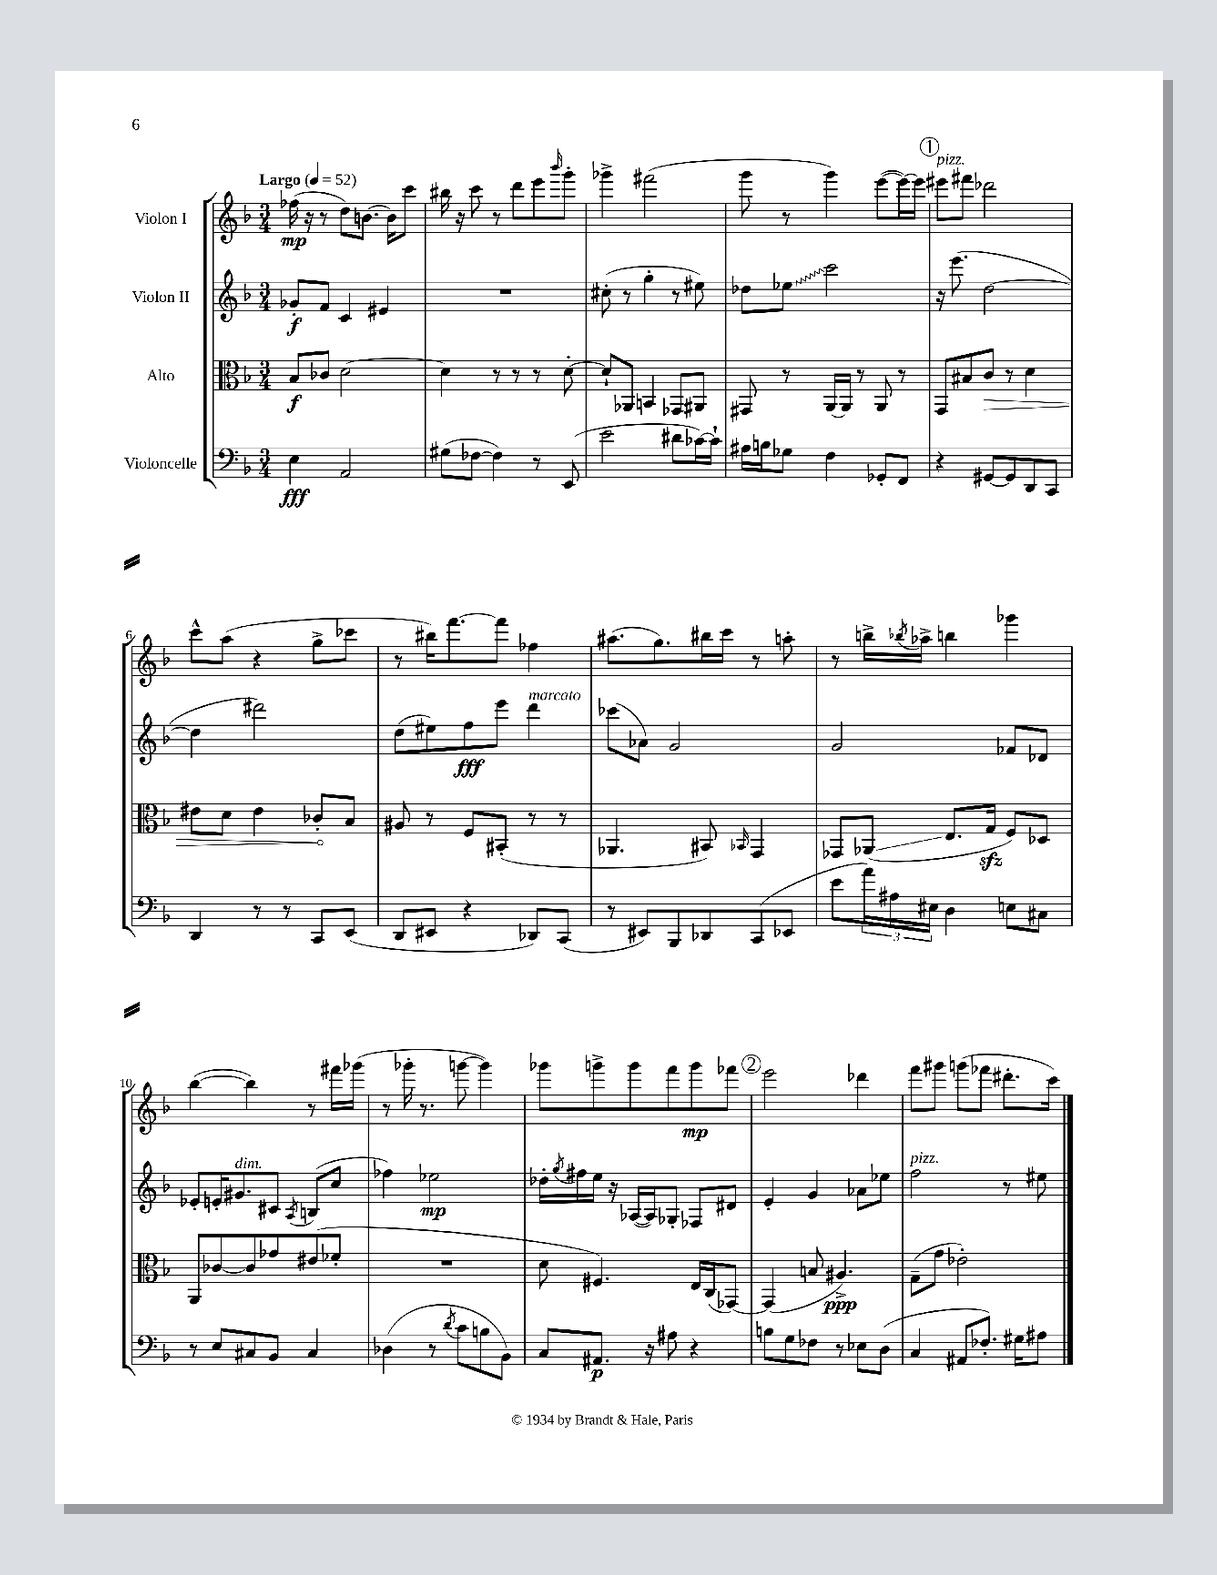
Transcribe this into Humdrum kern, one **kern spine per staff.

**kern	**kern	**kern	**kern
*staff4	*staff3	*staff2	*staff1
*clefF4	*clefC3	*clefG2	*clefG2
*k[b-]	*k[b-]	*k[b-]	*k[b-]
*M3/4	*M3/4	*M3/4	*M3/4
*MM52	*MM52	*MM52	*MM52
4E	8B-	8g-'	(16ff-
.	.	.	16r
.	8c-	8f	8r
2AA	[2d	4c	8dd)
.	.	.	[8.b
.	.	4e#	.
.	.	.	16b]
.	.	.	8ccc
=	=	=	=
(8G#	4d]	2.r	16bb#
.	.	.	16r
[8F-	.	.	8ccc
4F-])	8r	.	8r
.	8r	.	8ddd
8r	8r	.	8eee
.	.	.	16qqbbb-
(8EE	[8d'	.	8ggg'
=	=	=	=
2e	8d`]	(8cc#'	4ggg-^
.	8AA-	8r	.
.	4BB	4gg'	(2fff#
8d#	8GG-	8r	.
[16c-)	8AA#	8ee#)	.
16c-`]	.	.	.
=	=	=	=
16A#	8GG#	8dd-	8ggg
16B	.	.	.
8G-	8r	8ee-	8r
4F	[16AA	2ccc	4ggg)
.	16AA]	.	.
.	8r	.	.
8GG-'	8AA	.	([8eee
8FF	8r	.	16eee_)
.	.	.	16eee]
=	=	=	=
4r	8GG	16r	8eee#
.	.	(8.eee	.
.	8B#	.	8fff#
[8GG#	8c	[2dd	2ddd-
8GG#]	8r	.	.
8DD	4d	.	.
8CC	.	.	.
=	=	=	=
4DD	8e#	4dd]	8ccc^^
.	8d	.	(8aa
8r	4e#	2ddd#)	4r
8r	.	.	.
8CC	8c-'	.	8gg^
(8EE	8B-	.	8ccc-
=	=	=	=
8DD	8A#	(8dd	8r
8EE#	8r	8ee#)	16bb#)
.	.	.	[8.fff
4r	8F	8ff	.
.	(8BB#'	8eee	8fff]
8DD-)	8r	4ddd	4ff-
(8CC	8r	.	.
=	=	=	=
8r	4.AA-	(8ccc-	(8.aa#
8EE#)	.	8a-)	.
.	.	.	8.gg)
8BBB-	.	2g	.
8DD-	8BB#)	.	16bb#
.	.	.	16ccc
.	16qqBB-	.	.
(8CC	4GG	.	8r
8EE-	.	.	8aa'
=	=	=	=
8e	8GG-	2g	8r
24a)	(8AA-	.	16bb^
24A#	.	.	.
.	.	.	8qbb-
.	.	.	16aa-^
24E#	.	.	.
4D	8.E	.	4bb
.	16G	.	.
8E	8F)	8f-	4ggg-
8C#	8D-	8d-	.
=	=	=	=
8r	8AA	8e-'	([4bb-
8E	[8c-	16e'	.
.	.	8.g#	.
8C#	8c-]	.	4bb-])
8BB-	8g-	8c#	.
.	.	8qA	.
4C#	(8e#	(8B	8r
.	8f-'	8cc	16fff#
.	.	.	(16ggg-
=	=	=	=
(4D-	2.r	4ff-)	8r
.	.	.	16ggg-'
.	.	.	8.r
8r	.	2ee-	.
8qd	.	.	.
8c	.	.	[8ggg
8B	.	.	4ggg])
8BB-)	.	.	.
=	=	=	=
8C	8d	16dd-'	8ggg-
.	.	8qgg	.
.	.	16ff#	.
8.AA#	4.F#)	16ee	8ggg^
.	.	16r	.
.	.	([16A-	8ggg
16r	.	16A-])	.
8A#	.	8G-'	8fff
4r	16E	8F-	8ggg
.	(16C	.	.
.	[8GG-)	8d#	8fff-
=	=	=	=
8B	(4GG-]	4e'	2eee
8G	.	.	.
8F-	8B	4g	.
8r	4.A#^)	.	.
8E-	.	8a-	4ddd-
(8D	.	8ee-	.
=	=	=	=
4C	(8G~	2ff	8fff
.	8g	.	8ggg#
8AA#	2e-')	.	(8ggg
8.F-')	.	.	8fff-
.	.	8r	8.ddd#'
16G#	.	.	.
8A#	.	8ee#	.
.	.	.	16ccc)
==	==	==	==
*-	*-	*-	*-
